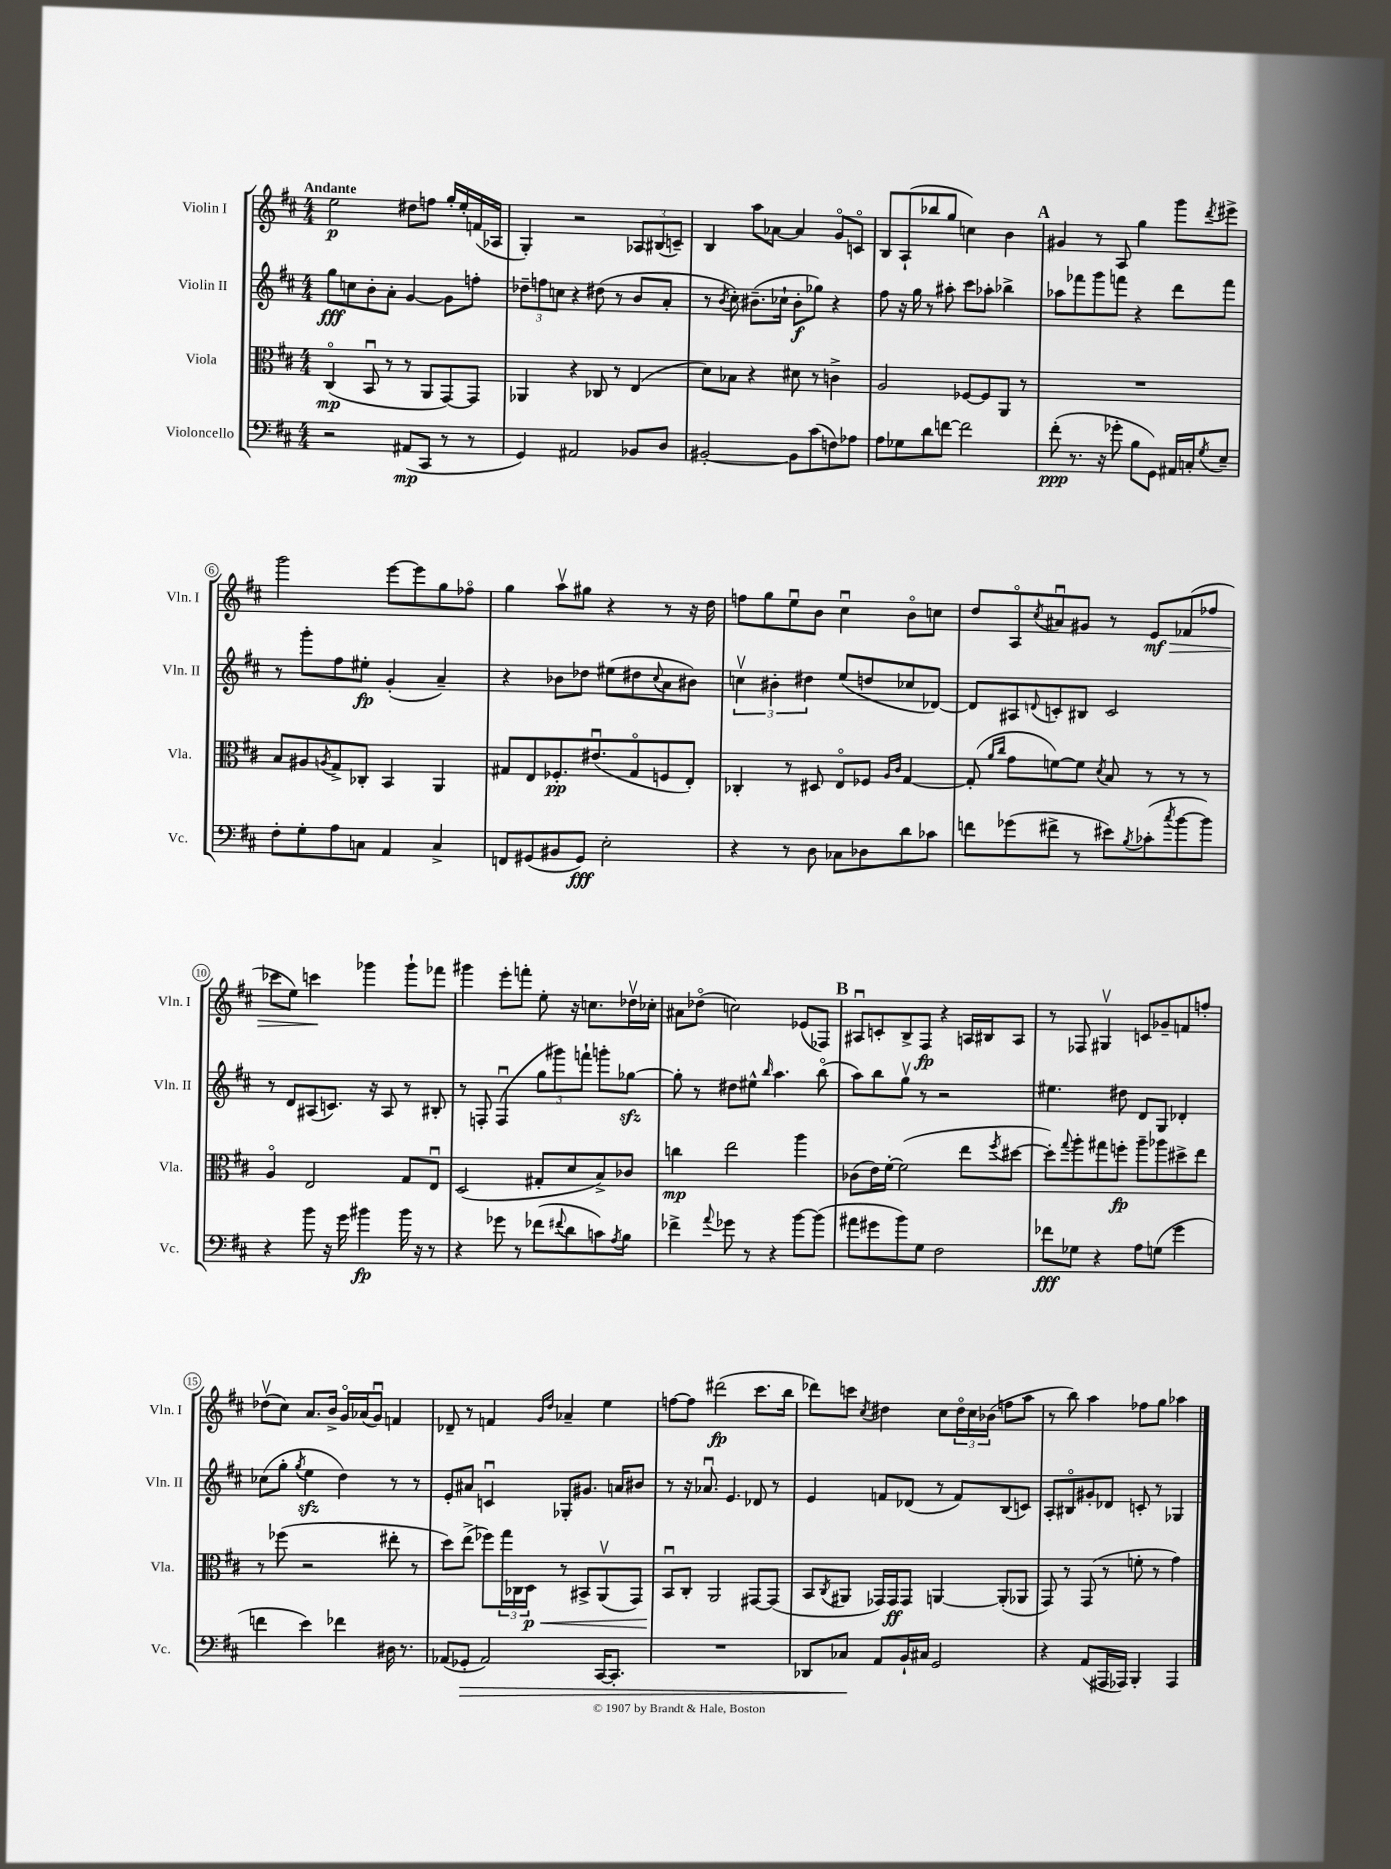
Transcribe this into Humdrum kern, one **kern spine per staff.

**kern	**kern	**kern	**kern
*staff4	*staff3	*staff2	*staff1
*clefF4	*clefC3	*clefG2	*clefG2
*k[f#c#]	*k[f#c#]	*k[f#c#]	*k[f#c#]
*M4/4	*M4/4	*M4/4	*M4/4
2r	(4C#o	8gg	2ee
.	.	8cc	.
.	8BBu	8b'	.
.	8r	8a'	.
(8AA#	8r	[4g	8dd#
8CC#	8AA	.	8ff
8r	[8GG)	8g]	16gg'
.	.	.	16ee'
8r	8GG]	8ff'	(16f
.	.	.	16A-
=	=	=	=
4GG)	4AA-	12dd-~	4G')
.	.	12ff	.
.	.	12cc	.
2AA#	4r	4r	2r
.	8C-	(8dd#	.
.	8r	8r	.
8BB-	(4E	8b	12A-
.	.	.	(12B#
8D	.	8a'	.
.	.	.	12c~)
=	=	=	=
[2BB#'	8d)	8r	4B
.	.	8qb	.
.	8B-	8cc#')	.
.	4r	(8.b#~	8aa
.	.	.	[8a-
.	.	16cc-`	.
8BB#]	8d#	8b#'	4a-]
(8c#	8r	8gg-)	.
8F)	4c^	4r	8go
8A-	.	.	8co
=	=	=	=
8A	2A	8ff#	8B
8G-	.	16r	(8A`
.	.	16gg	.
8d	.	8r	8bb-
[8f	.	8aa#'	8gg
2f]	[8F-	8ccc#	4cc)
.	8F-]	8aa-'	.
.	8AA	4bb-^	4b
.	8r	.	.
=	=	=	=
(8f#'	1r	8aa-	4g#
8.r	.	8fff-	.
.	.	8ggg	8r
16r	.	.	.
8g-'	.	8fff	8A
8B	.	4r	4gg
8GG)	.	.	.
16AA#	.	8ddd	8ggg
16C'	.	.	.
8qG	.	.	8qddd
8E~	.	8fff	8eee#^
=	=	=	=
8F#'	8B	8r	2ggg
8G'	8A#	8ggg'	.
.	8qA	.	.
8A	8G^	8ff#	.
8C	8C-'	8ee#'	.
4AA	4BB	(4g'	[8eee
.	.	.	8eee]
4C^	4AA	4a~)	8gg
.	.	.	8ff-o
=	=	=	=
8FF	8G#	4r	4gg
(8GG#	8E	.	.
8BB#	8.F-'	8b-	8aav
8GG#)	.	8dd-	8gg#
.	(8.e#u	.	.
2E'	.	(8ee#	4r
.	8G#o	8dd#	.
.	.	8qqcc#	.
.	8F	8a	8r
.	8E')	8b#)	16r
.	.	.	16dd
=	=	=	=
4r	4C-'	6ccv	8ff
.	.	.	8gg
.	.	6b#'	.
8r	8r	.	8eeu
.	.	6dd#	.
8D	8D#	.	8b
8C-	8Eo	(8ee	4cc#u
8D-	8F-	8dd	.
.	16qqA	.	.
.	16qqc#	.	.
8d	[4G	8cc-	8bo
8c-	.	[8d-)	8cc
=	=	=	=
8f	(8G']	8d-]	8dd
.	16qqa	.	.
.	16qqcc#	.	.
(8g-	8g	8A#	8Ao
.	.	8qqd	8qcc#
8f#^	[8f)	8c'	8a#u
8r	8f]	8B#	8g#
.	8qd	.	.
8e#)	8B	2c	8r
8qB	.	.	.
(8c-'	8r	.	8e
8qcc#	.	.	.
[8b	8r	.	(8f-
8b])	8r	.	8ff-
=	=	=	=
4r	4Ao	8r	8ccc-
.	.	8d	8ee)
8b	2E	(8A#	4ccc
16r	.	8.c)	.
16g	.	.	.
4b#	.	.	4ggg-
.	.	16r	.
.	.	8A#	.
16b#	8G	8r	8ggg-`
16r	.	.	.
8r	8Eu	8B#'	8fff-
=	=	=	=
4r	(2D	8r	4ggg#
.	.	8F'	.
8g-	.	(4Fu	8eee'
8r	.	.	8fff'
(8f-	8G#'	12gg	8ee'
.	.	12ggg#)	.
8qqf#	.	.	.
8d	8d	.	16r
.	.	12fff`	.
.	.	.	8.cc
8c)	8B^)	8ggg'	.
8qA	.	.	.
8B	8c-	[8gg-	16dd-v
.	.	.	16cc-'
=	=	=	=
4f-^	4cc	8gg-']	8a#
.	.	8r	(8dd-o
8qqa	.	.	.
8g-	2ee	8dd#	2cc)
8r	.	8ee#^^	.
.	.	16qqbb	.
4r	.	4.aa	.
[8b	4aa	.	(8e-
(8b]	.	(8bbo	8F-)
=	=	=	=
8a#	(8c-	8aa)	8A#u
8g#	16e)	8bb	8c'
.	[16f#'	.	.
8b)	(2f#]	8ggv	8B^
8G	.	8r	8F#
2F#	.	2r	4r
.	8ee	.	16A
.	.	.	16B#
.	8qff#	.	.
.	[8dd#	.	8A
=	=	=	=
8f-	8dd#'])	4.ee#	8r
.	8qqgg	.	.
8G-	8aa'	.	8F-
4r	8gg#	.	4G#v
.	8ff'	8dd#	.
8A	8aa~	8d	8c
(8G	8aa-	8G	8g-~
4g	8dd#^	4d-'	8f
.	8ee	.	8ff'
=	=	=	=
4f	8r	(8cc-	(8dd-v
.	(8ff-	8gg'	8cc#)
.	.	8qgg	.
4e)	2r	4ee	8.a
.	.	.	16b^
4f-	.	4dd)	16go
.	.	.	(16a-
.	.	.	8gu)
16D#	8ee#'	8r	4f
8.r	.	.	.
.	8r	8r	.
=	=	=	=
(8AA-	8dd)	8e'	8d-~
8GG-'	(8ee^	8a#	8r
2AA-)	8ff-)	4cu	4f
.	24gg	.	.
.	24C-	.	.
.	24D	.	.
.	.	.	16qqg
.	.	.	16qqdd
.	8r	8G-'	4a-~
.	8BB#^	8.g#	.
[16CC#	(8AAv	.	4ee
8.CC#']	.	16a	.
.	8GG)	8b#	.
=	=	=	=
1r	8BBu	8r	[8ff
.	8C#'	16r	8ff]
.	.	8.a-u	.
.	2AA	.	(2ddd#
.	.	4.e	.
.	[8GG#	8d-	8.ccc#
.	(8GG#]	8r	.
.	.	.	16bb
=	=	=	=
8DD-	8BB	4e	8ddd-)
.	8qC#	.	.
8C-	8AA#	.	8ccc
.	.	.	8qcc#
8AA	16GG-)	8f	4dd#
.	16GG-	.	.
16BB`	8GG-	(8d-	.
16C#	.	.	.
2GG	[4AA	8r	8cc#
.	.	8f)	24dd#o
.	.	.	24cc#
.	.	.	(24b-
.	(8AA']	(8B	8ff
.	8AA-	8c)	8aa
=	=	=	=
4r	8GG)	8A'	8r
.	8r	8B#o	8bb)
(8AA	(8GG	8g#'	4aa
16AAA#	8r	8d-	.
16AAA-)	.	.	.
4BBB'	8f'	8c'	8ff-
.	8r	8r	8gg
4AAA-	4g)	4G-	4aa-
==	==	==	==
*-	*-	*-	*-
